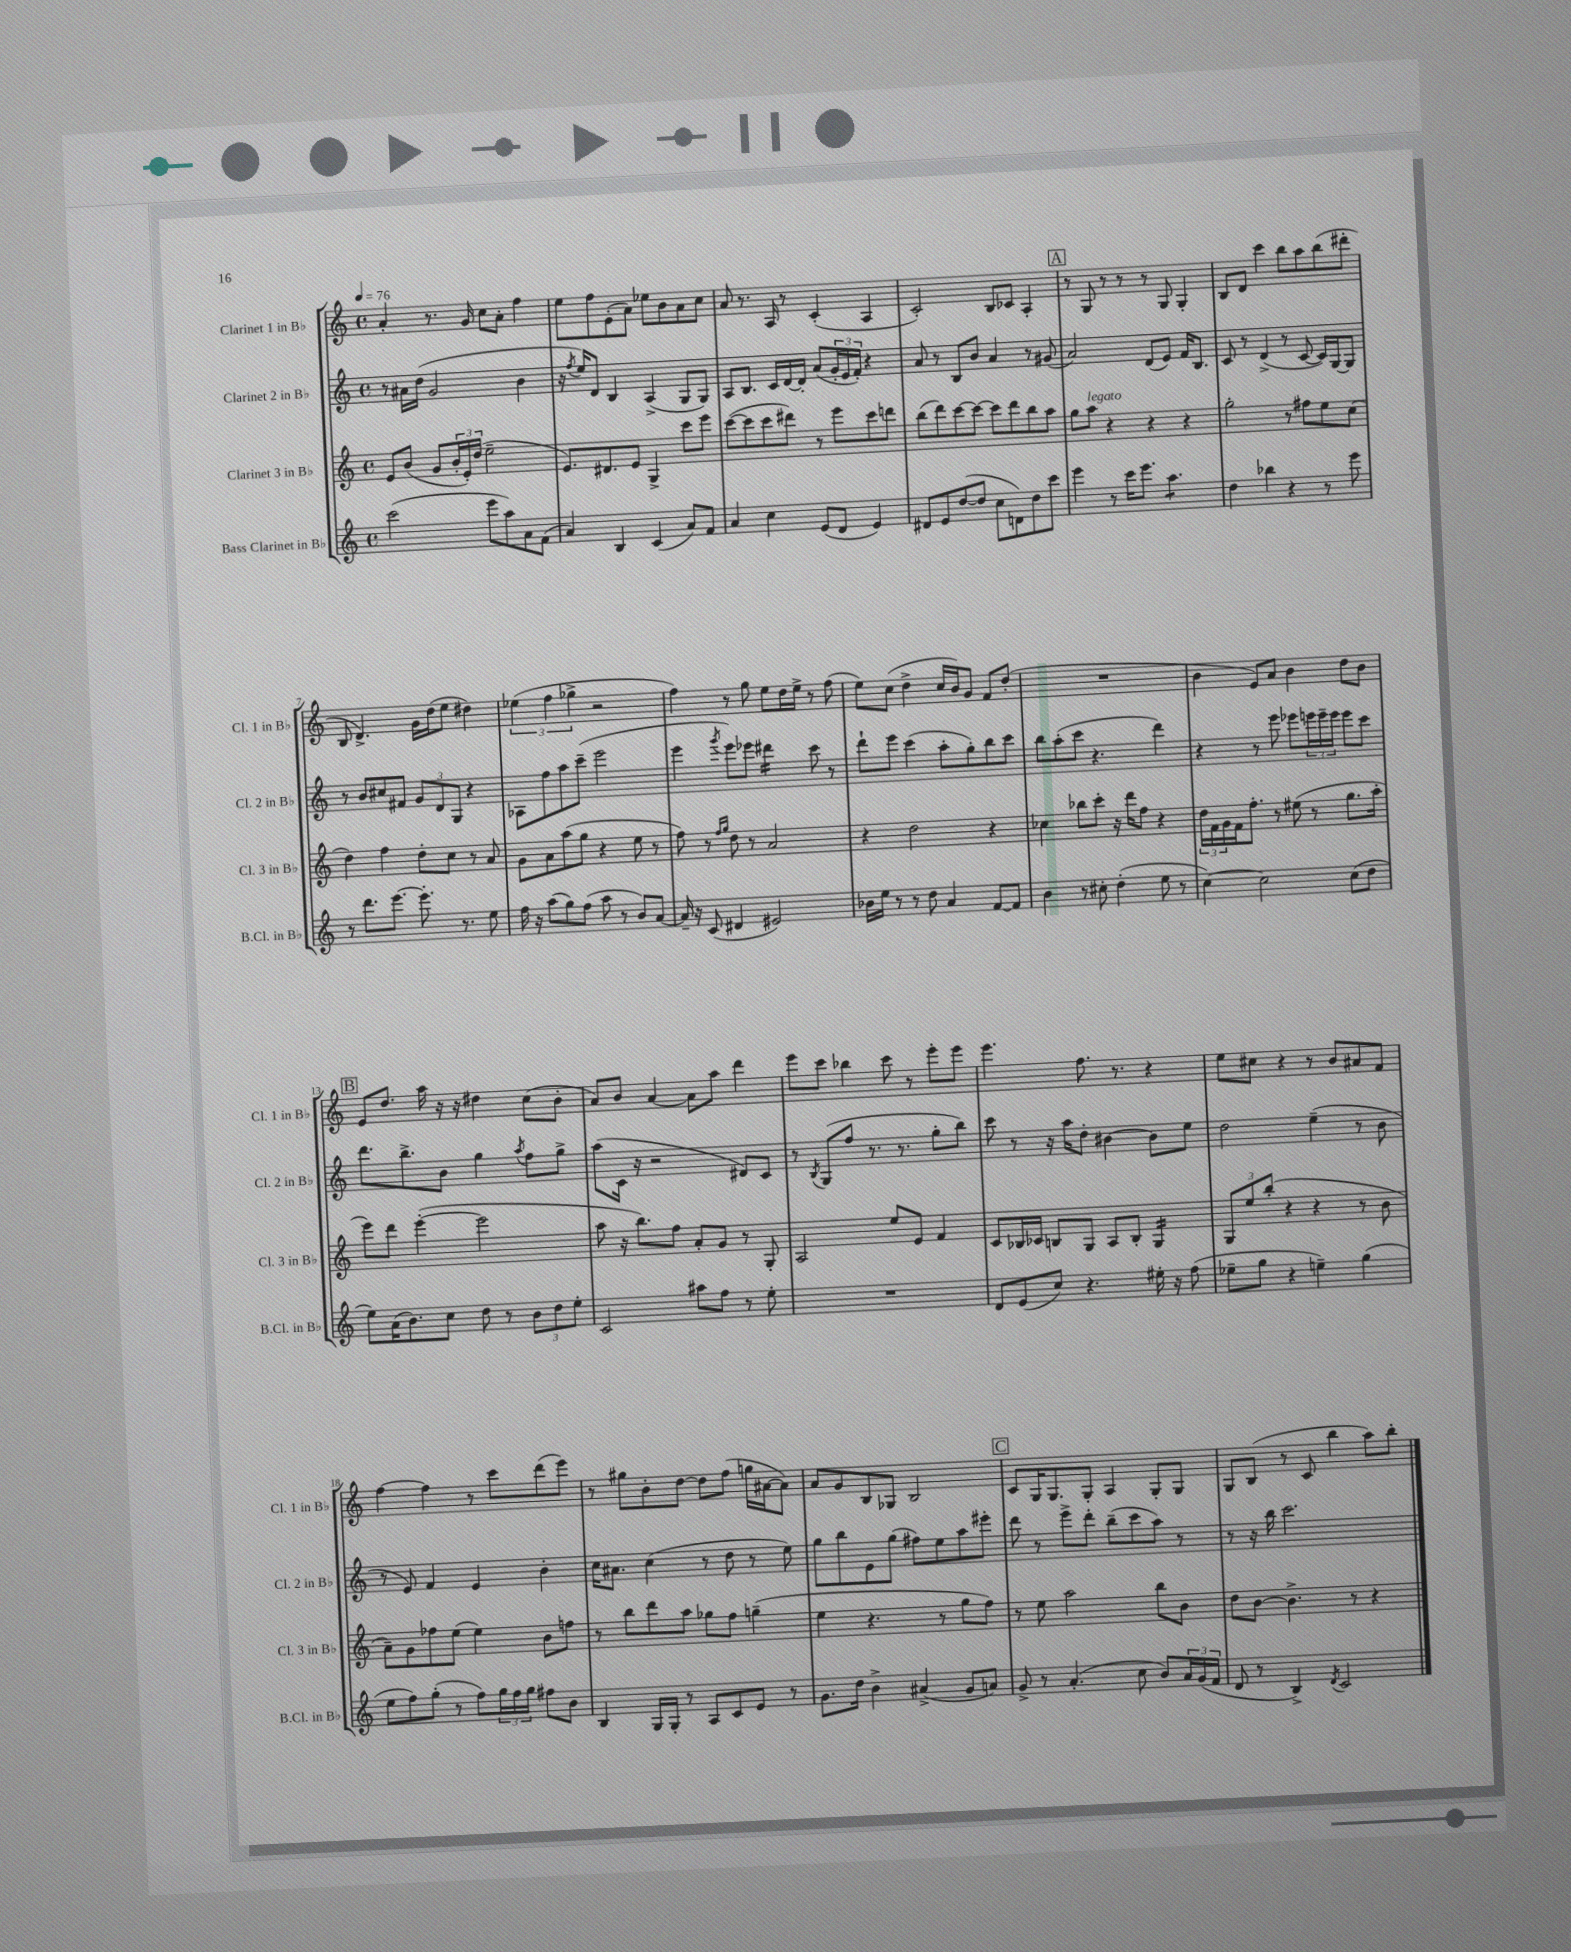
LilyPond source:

<<
\new StaffGroup <<
\new Staff = "s0" \with { instrumentName = "Clarinet 1 in Bb" shortInstrumentName = "Cl. 1 in Bb" } {
    \clef treble \key c \major \defaultTimeSignature \time 4/4 \tempo 4 = 76
    a'4-. r8. g'16 c''8 a'8-. f''4 |
    e''8 f''8 e'8-.( a'8) ees''8 b'8 a'8 c''8 |
    a'8 r8. a16 r8 c'4-.( a4 |
    c'2-.) b8 ces'8 a4-. |
    \mark \markup { \box "A" } r8 g8 r8 r8 r8 g8 g4-. |
    b8 d'8 c'''4 b''8 a''8 b''8( dis'''8-. |
    b8 d'4.->) g'16 d''16( e''8 dis''4) |
    \tuplet 3/2 { ees''4( f''4 ges''4-> } r2 |
    f''4) r8 g''8 e''8 d''16 e''16-> r8 f''8( |
    e''8) c''8( d''4-> c''16 b'16) g'8 f'8 d''8-.( |
    R1 |
    b'4 e'8) a'8 b'4 d''8 b'8 |
    \mark \markup { \box "B" } e'8 d''8. a''16 r16 r16 dis''4 c''8( b'8-. |
    a'8) b'8 a'4~ a'8 a''8 d'''4 |
    e'''8 c'''8 bes''4 c'''8 r8 e'''8-. e'''8 |
    e'''4. f''8. r8. r4 |
    e''8 cis''8 r4 r8 b'8 ais'8 f'8 |
    f''4~ f''4 r8 c'''8 d'''8( e'''8) |
    r8 gis''8 b'8-. d''8~ d''8 f''8( g''16 ais'16~ ais'8) |
    a'8 g'8 b8 ges8 b2 |
    \mark \markup { \box "C" } c'8 g16 g8. g8-. a4 g8-. g8 |
    g8 b8( r8 c'8 b''4 a''8) b''8-. \bar "|." |
}
\new Staff = "s1" \with { instrumentName = "Clarinet 2 in Bb" shortInstrumentName = "Cl. 2 in Bb" } {
    \clef treble \key c \major \defaultTimeSignature \time 4/4
    r8 ais'16 d''16( g'2 b'4 |
    r16 \acciaccatura { f''8 } e''16) d'8 b4 a4->( g8 g8) |
    a8 b8. c'16 d'16~ d'16-. a'8( \tuplet 3/2 { g'16-. e'16 f'16-.) } r4 |
    a'8 r8 b8 b'8 a'4 r8 gis'8( |
    \mark \markup { \box "A" } a'2) d'8( e'8) f'16 b8. |
    c'8 r8 d'4->( r8 c'8~ c'16) g16~ g8 |
    r8 b'8 cis''8 fis'8 \tuplet 3/2 { g'8 d'8 g8 } r4 |
    aes8 f''8 a''8 c'''8--( e'''2 |
    e'''4 \acciaccatura { g'''8 } e'''8) ees'''8 dis'''4:16 c'''8 r8 |
    d'''8-! e'''8 c'''4( a''8-. g''8-.) b''8 c'''8 |
    b''8 a''8-.( c'''8 r4. d'''4) |
    r4 r8 e'''8 ees'''8 \tuplet 3/2 { e'''16 e'''16-- e'''16 } e'''8 c'''8 |
    \mark \markup { \box "B" } d'''8. b''8.-> b'8 g''4 \acciaccatura { a''8 } f''8 g''8-> |
    a''8( c'16 r16 r2 dis'8) c'8 |
    r8 \acciaccatura { b8 } g8( f''8 r8. r8. g''8-. b''8) |
    c'''8 r8 r16 a''16 d''8-. bis'4~ bis'8 e''8 |
    d''2 e''4--( r8 b'8 |
    r8 e'8) f'4 e'4 b'4-. |
    c''16 ais'8. c''4( r8 d''8 r8 e''8) |
    g''8 b''8 e'8 g''8( fis''8) e''8 a''8 eis'''8-. |
    \mark \markup { \box "C" } d'''8 r8 e'''8-> d'''8-. b''8--( c'''8 a''8) r8 |
    r8 r16 b''16 c'''2. \bar "|." |
}
\new Staff = "s2" \with { instrumentName = "Clarinet 3 in Bb" shortInstrumentName = "Cl. 3 in Bb" } {
    \clef treble \key c \major \defaultTimeSignature \time 4/4
    e'8 b'8( g'8 \tuplet 3/2 { b'16-. e'16-.) d''16( } e''2-- |
    e'8.) dis'8. e'8 g4-> c'''8 e'''8 |
    c'''8~( c'''8 c'''8 dis'''8) r8 e'''8 c'''8 d'''8 |
    b''8( d'''8) c'''8~ c'''8~ c'''8 d'''8 b''8 a''8 |
    \mark \markup { \box "A" } g''8 a''8^\markup { \italic "legato" } r4 r4 r4 |
    g''2-. r8 fis''8 e''8 c''8( |
    d''4) f''4 d''8-. c''8 r8 a'8 |
    g'8 a'8 a''8( g''8 r4 e''8 r8 |
    f''8) r8 \grace { f''16 g''16 } d''8 r8 a'2 |
    r4 d''2 r4 |
    ces''4 bes''8 c'''8-. r16 d'''16 f''8 r4 |
    \tuplet 3/2 { d''16 f'16 g'16 } f'16 f''8.-. r8 eis''8( r8 g''8. a''16-. |
    \mark \markup { \box "B" } e'''8) d'''8 e'''4~-.( e'''2 |
    a''8 r16 b''8.) f''8 a'8-. g'8 r8 g8-. |
    a2 e''8 e'8 f'4 |
    c'8 bes16 ces'16 b8 g8 a8 b8-. g4:16 |
    \tuplet 3/2 { g8 e''8 b''8-.( } r4 r4 r8 b'8 |
    a'8--) g'8 fes''8 e''8( e''4) b'8 f''8 |
    r8 b''8 d'''8 a''8 ges''8 f''8 g''4--( |
    e''4 r4. r8 g''8 f''8) |
    \mark \markup { \box "C" } r8 e''8 a''2 b''8 b'8 |
    d''8 b'8~ b'4.-> r8 r4 \bar "|." |
}
\new Staff = "s3" \with { instrumentName = "Bass Clarinet in Bb" shortInstrumentName = "B.Cl. in Bb" } {
    \clef treble \key c \major \defaultTimeSignature \time 4/4
    c'''2( e'''8 a''8) a'8 f'8( |
    a'4) b4 c'4( a'8) f'8 |
    a'4 c''4 e'8( d'8 e'4) |
    dis'8 e'8 d''8~( d''8 c''8 d'8) d''8 c'''8 |
    \mark \markup { \box "A" } e'''4 r8 c'''16 e'''8. a''4.:8 |
    d''4 bes''4 r4 r8 e'''8 |
    r8 d'''8. e'''8.~ e'''8.-. r8. e''8 |
    f''16 r16 a''8( g''8) f''8( a''8 r8 b'8) a'8~ |
    a'16-- r16 c'8( dis'4 eis'2) |
    bes'16 e''16 r8 r8 d''8 a'4 f'8~ f'8 |
    b'4 r8 cis''8-. d''4-.( e''8 r8 |
    c''4~) c''2 c''8( d''8 |
    \mark \markup { \box "B" } e''8) a'16( b'8.) c''8 d''8 r8 \tuplet 3/2 { b'8 d''8 e''8-. } |
    c'2 ais''8 f''8 r8 e''8-. |
    R1 |
    d'8 e'8( c''8) r4. eis''16-. r16 f''8( |
    ees''8-- g''8 r4 e''4--) g''4( |
    e''8 f''8) g''8-.( r8 f''8) \tuplet 3/2 { g''16 f''16 g''16 } fis''8 b'8 |
    b4 g16 g16-. r8 a8 c'8 e'8 r8 |
    g'8. d''16 b'4-> ais'4->( g'8 a'8) |
    \mark \markup { \box "C" } g'8-> r8 a'4.-.( c''8 b'8) \tuplet 3/2 { a'16 g'16( f'16 } |
    d'8 r8 b4->) \acciaccatura { d'8 } c'2 \bar "|." |
}
>>
>>
